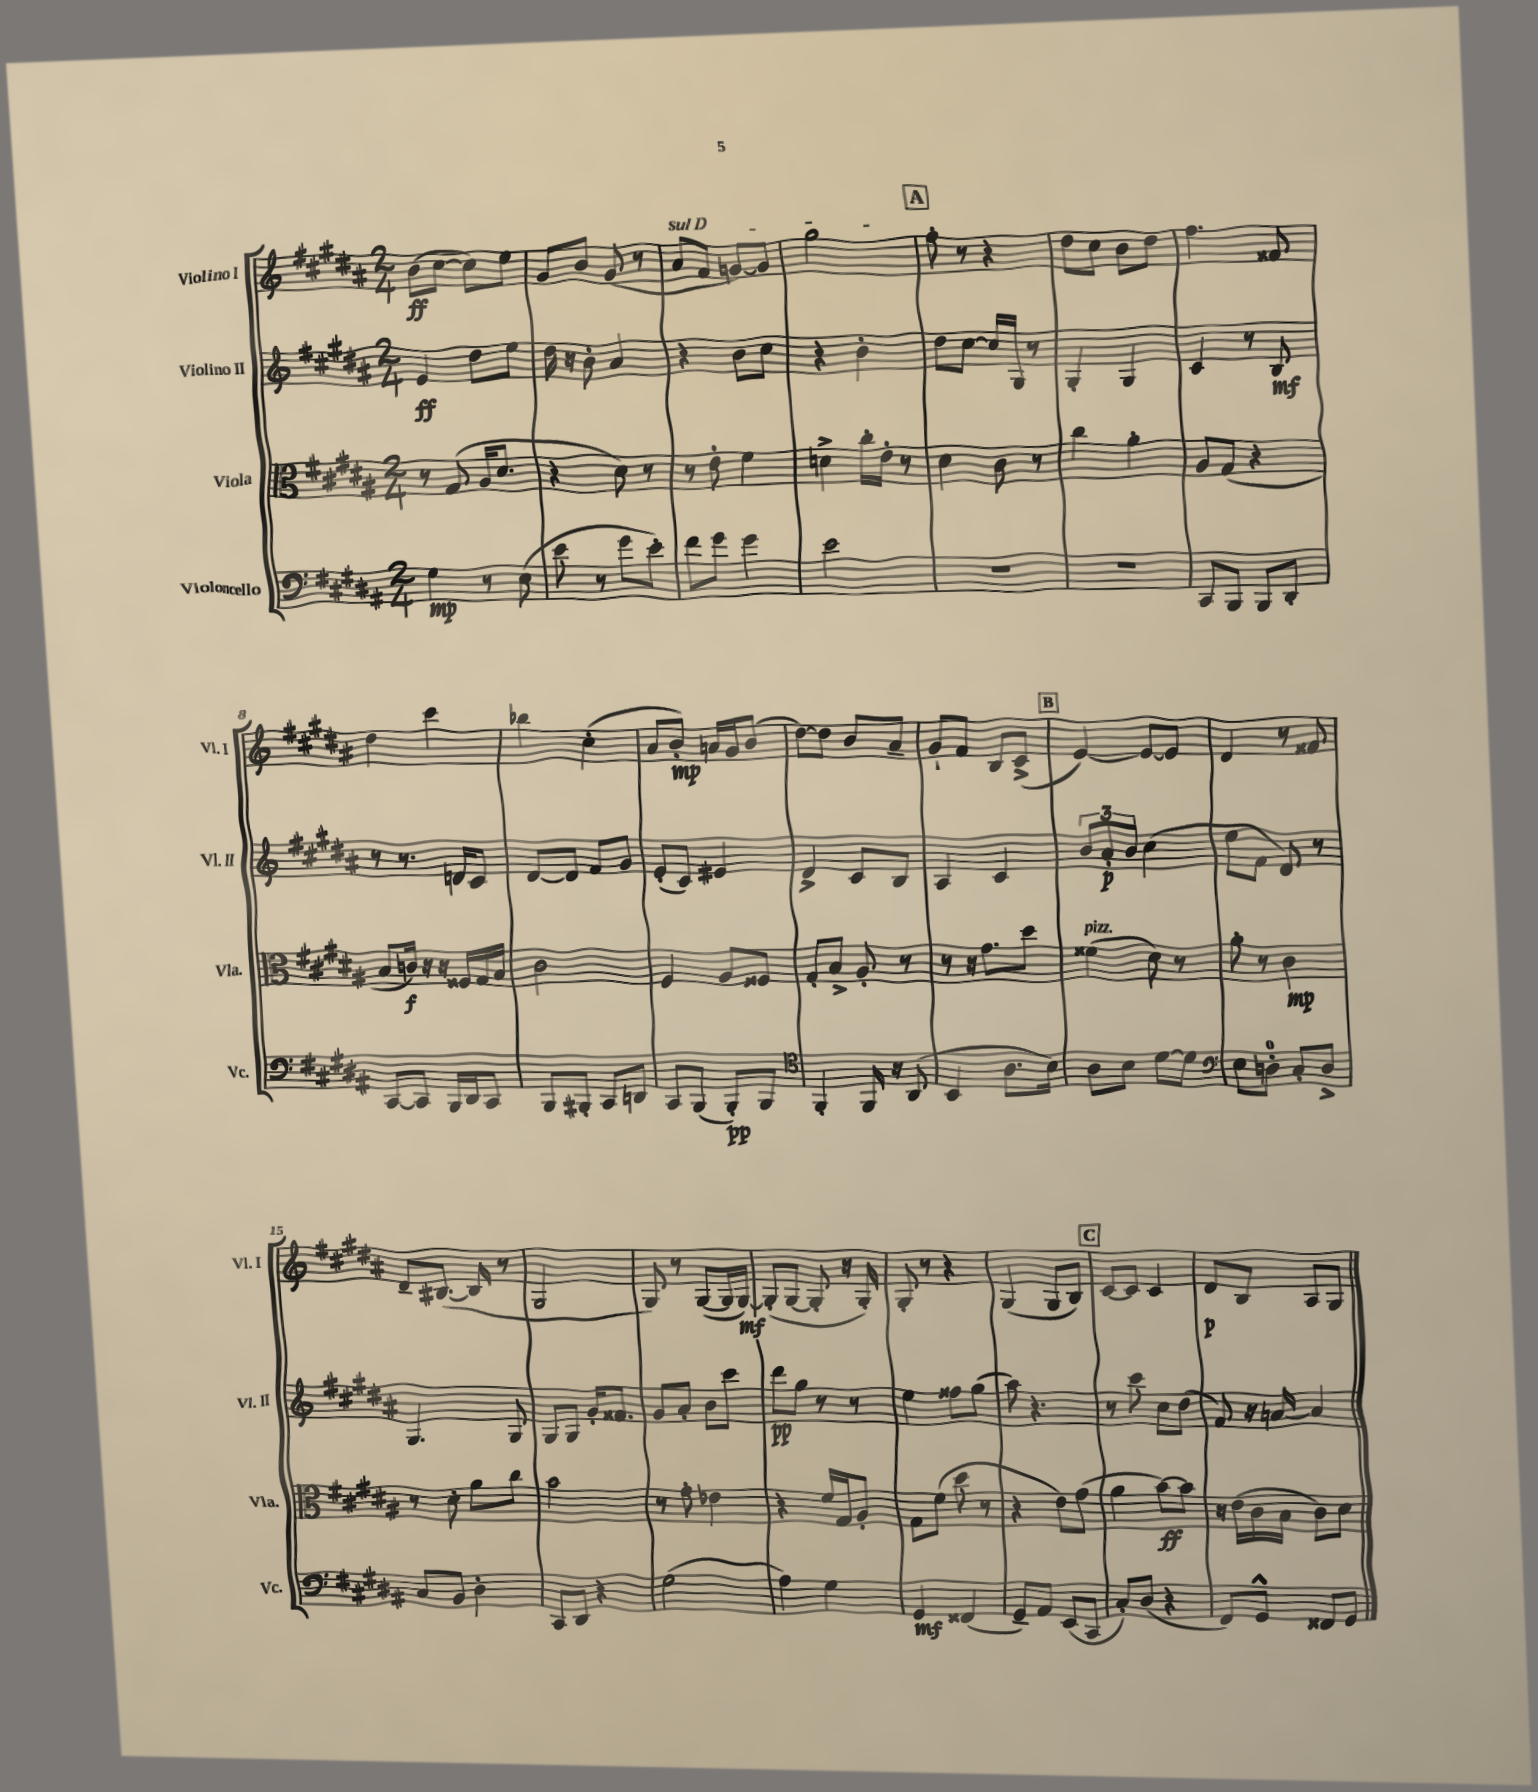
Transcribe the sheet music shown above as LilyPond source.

<<
\new StaffGroup <<
\new Staff = "s0" \with { instrumentName = "Violino I" shortInstrumentName = "Vl. I" } {
    \clef treble \key b \major \numericTimeSignature \time 2/4
    b'8\ff( cis''8~ cis''8) e''8 |
    gis'8 b'8 gis'8( r8 |
    \once \override TextSpanner.bound-details.left.text = \markup { \italic "sul D" } ais'8\startTextSpan fis'8 g'8~) g'8 |
    gis''2\stopTextSpan |
    \mark \markup { \box "A" } fis''8-. r8 r4 |
    dis''8 cis''8 b'8 dis''8 |
    fis''4. fisis'8 |
    dis''4 cis'''4 |
    bes''4 cis''4-.( |
    ais'8 b'8-.\mp) a'16 gis'16 b'8( |
    dis''8~) dis''8 b'8 ais'8-- |
    gis'8-! fis'8 b8 cis'8->( |
    \mark \markup { \box "B" } e'4~) e'8~ e'8 |
    dis'4 r8 fisis'8 |
    dis'8-- bis8.~( bis16 r8 |
    gis2 |
    gis8) r8 gis8~( gis16 gis16~\mf) |
    gis8-.( gis8~ gis8-. r16 gis16-.) |
    gis8-. r8 r4 |
    gis4( gis8 b8) |
    \mark \markup { \box "C" } cis'8~ cis'8 cis'4 |
    dis'8\p b8 ais8 gis8 \bar "|." |
}
\new Staff = "s1" \with { instrumentName = "Violino II" shortInstrumentName = "Vl. II" } {
    \clef treble \key b \major \numericTimeSignature \time 2/4
    e'4\ff dis''8 e''8 |
    dis''16 r16 b'8-. ais'4 |
    r4 b'8 cis''8 |
    r4 b'4-. |
    \mark \markup { \box "A" } dis''8 cis''8~ cis''16 gis16 r8 |
    gis4-. gis4 |
    cis'4 r8 b8\mf |
    r8 r8. d'16 cis'8 |
    dis'8~ dis'8 fis'8 gis'8 |
    e'8-.( cis'8) eis'4 |
    dis'4-> cis'8 b8 |
    ais4 cis'4 |
    \mark \markup { \box "B" } \tuplet 3/2 { b'8 ais'8-.\p b'8 } cis''4( |
    e''8 fis'8 dis'8) r8 |
    gis4. gis8 |
    gis8 gis8 gis'16-. fisis'8. |
    gis'8 ais'8-. b'8 cis'''8 |
    dis'''8\pp gis''8 r8 r8 |
    e''4 fisis''8 gis''8( |
    ais''8) r4. |
    \mark \markup { \box "C" } r8 cis'''8 cis''8 dis''8( |
    fis'8) r16 a'16~ a'4 \bar "|." |
}
\new Staff = "s2" \with { instrumentName = "Viola" shortInstrumentName = "Vla." } {
    \clef alto \key b \major \numericTimeSignature \time 2/4
    r8 gis8( ais16 dis'8. |
    r4 dis'8) r8 |
    r8 e'8-. fis'4 |
    d'4-> cis''16-. e'16-. r8 |
    \mark \markup { \box "A" } dis'4 cis'8 r8 |
    cis''4 ais'4-. |
    ais8 gis8( r4 |
    b8 c'16\f) r16 r16 fisis16 gis16 b16 |
    cis'2 |
    fis4 ais8 fisis8 |
    gis8-. b8-> ais8-. r8 |
    r8 r16 gis'8. dis''8 |
    \mark \markup { \box "B" } fisis'4^\markup { \italic "pizz." }( dis'8) r8 |
    ais'8-. r8 cis'4\mp |
    r8 dis'8-. ais'8 cis''8 |
    b'2 |
    r8 gis'8-. ees'4 |
    r4 fis'16 gis16 ais8-. |
    gis8 fis'8( dis''8 r8 |
    r4 e'8) gis'8( |
    \mark \markup { \box "C" } ais'4 b'8~\ff) b'8 |
    r16 e'16( cis'16 b16 cis'8) dis'8 \bar "|." |
}
\new Staff = "s3" \with { instrumentName = "Violoncello" shortInstrumentName = "Vc." } {
    \clef bass \key b \major \numericTimeSignature \time 2/4
    gis4\mp r8 e8( |
    e'8 r8 gis'8 e'8-.) |
    fis'8 gis'8 gis'4 |
    e'2 |
    \mark \markup { \box "A" } R2 |
    R2 |
    cis,8 b,,8 b,,8 dis,8-. |
    cis,8~ cis,8 b,,16 dis,16 cis,8 |
    b,,8 bis,,8-. cis,8 d,8 |
    cis,8 b,,8( b,,8-.\pp) b,,8 |
    \clef tenor fis,4-. fis,16 r16 ais,8( |
    b,4 ais8. b16) |
    \mark \markup { \box "B" } ais8 b8 dis'8~ dis'8 |
    \clef bass e8 d8-0-. cis8-. d8-> |
    cis8 b,8 dis4-. |
    cis,8 dis,8 r4 |
    gis2( |
    ais4) gis4 |
    gis,4\mf fisis,4( |
    gis,8--) ais,8 e,8( cis,8 |
    \mark \markup { \box "C" } cis8-.) dis8( r4 |
    fis,8) gis,8-^ fisis,8 gis,8 \bar "|." |
}
>>
>>
